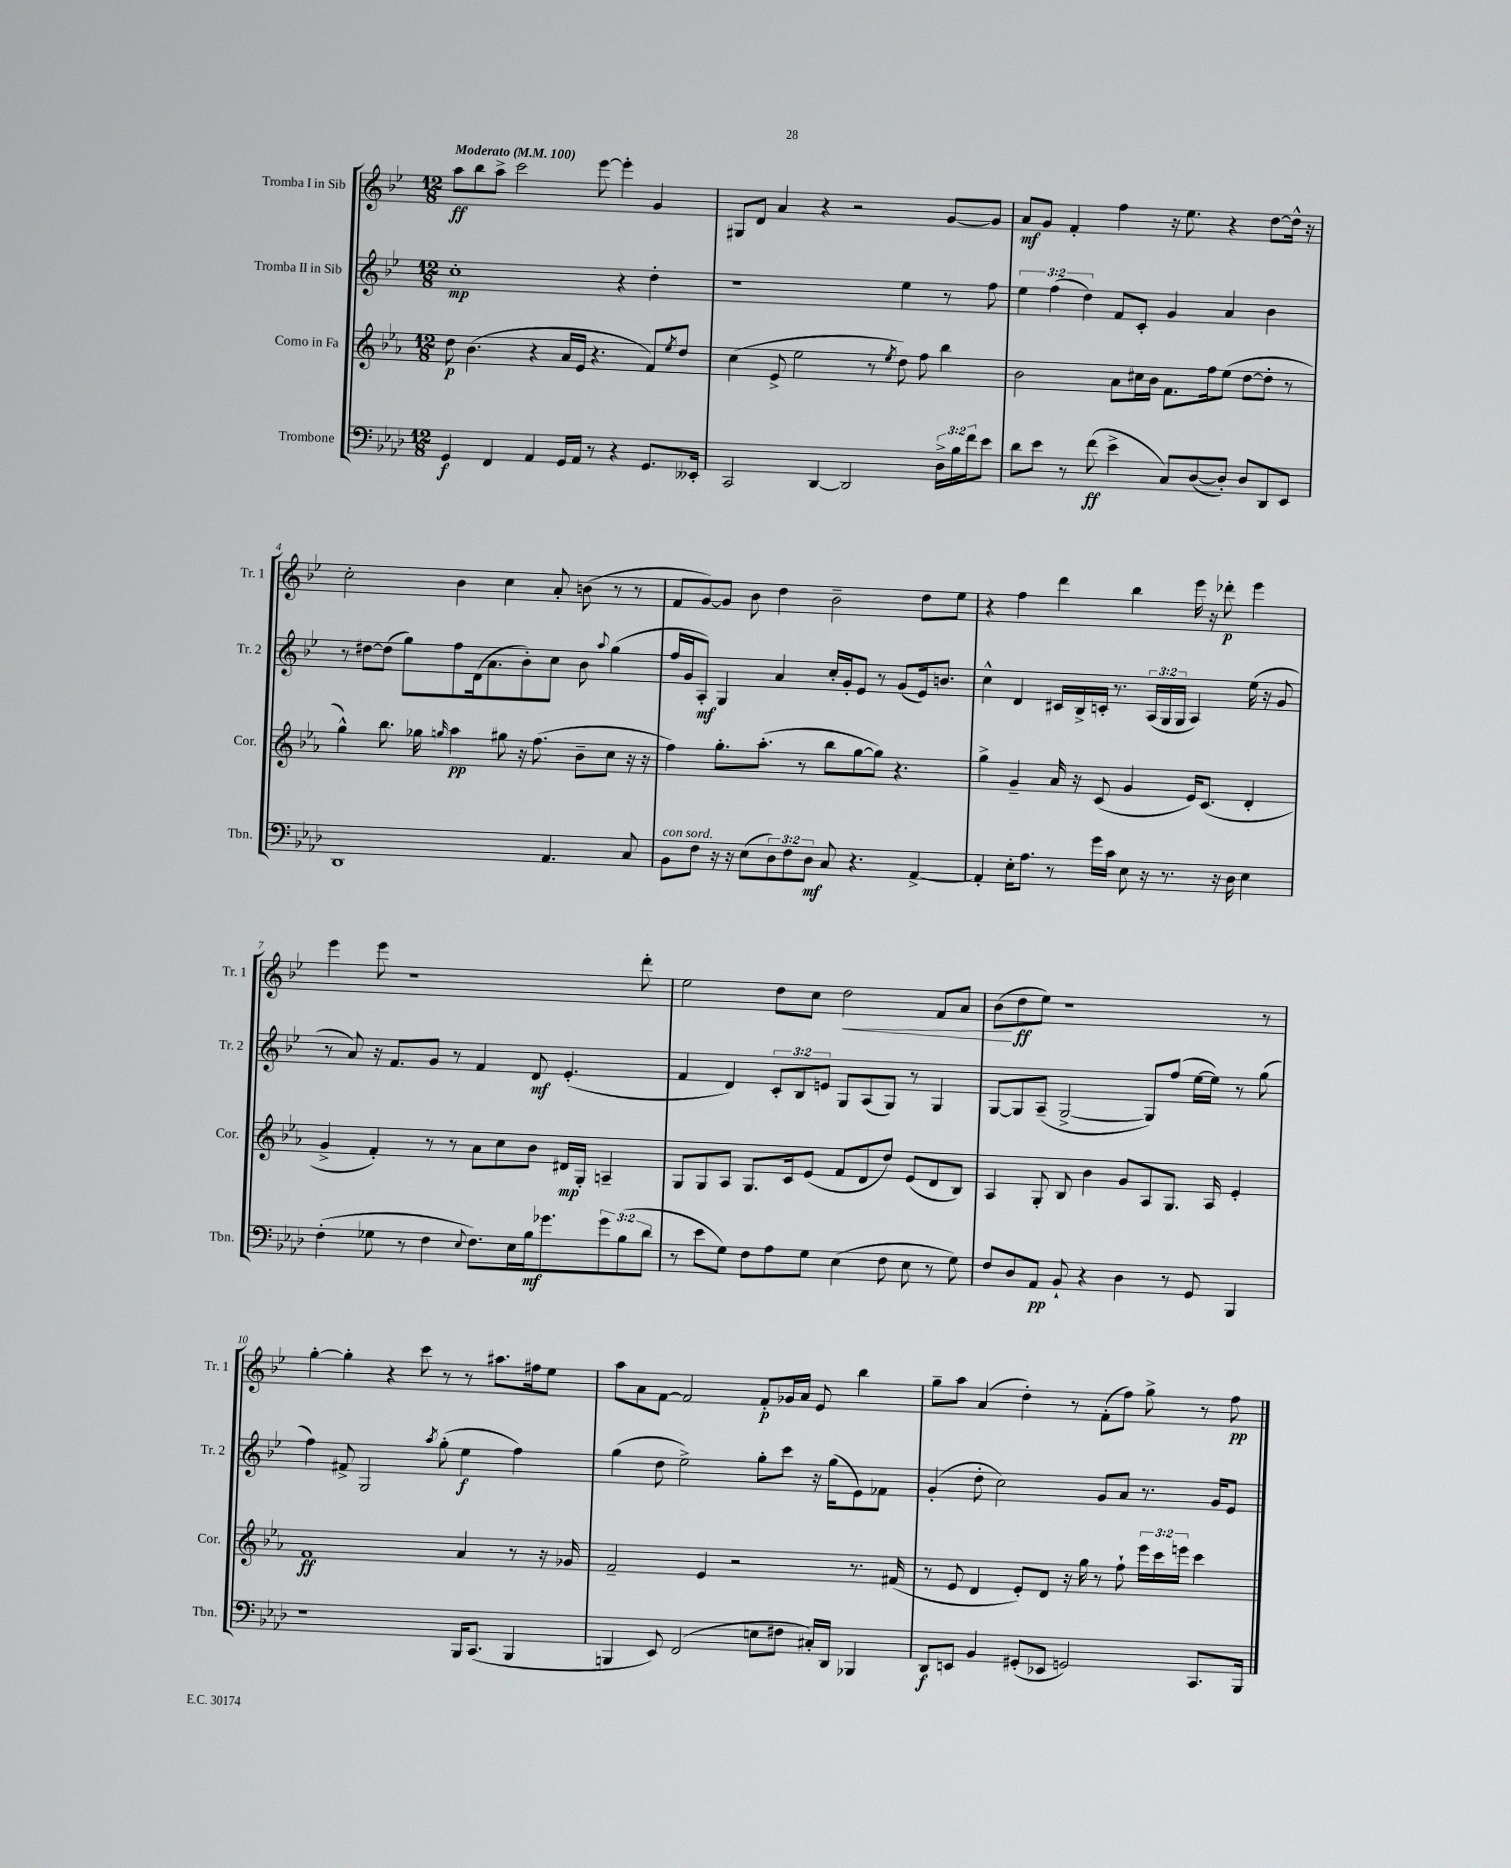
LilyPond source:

<<
\new StaffGroup <<
\new Staff = "s0" \with { instrumentName = "Tromba I in Sib" shortInstrumentName = "Tr. 1" } {
    \clef treble \key bes \major \numericTimeSignature \time 12/8 \tempo "Moderato" 4 = 100
    a''8\ff bes''8 a''8-> c'''2 ees'''8~ ees'''4-. g'4 |
    gis8 d'8 a'4 r4 r2 g'8~ g'8 |
    a'8\mf g'8 f'4-. f''4 r16 ees''8. r4 d''8~ d''16-^ r16 |
    c''2-. bes'4 c''4 a'8-. b'8( r8 r8 |
    f'8 g'8~) g'8 bes'8 d''4 bes'2-- d''8 ees''8 |
    r4 f''4 d'''4 bes''4 ees'''16 r16 des'''8-.\p ees'''4 |
    ees'''4 ees'''8 r1 d'''8-. |
    ees''2 d''8 c''8 d''2\< f'8 a'8 |
    bes'8\!( d''8\ff ees''8) r1 r8 |
    g''4~-. g''4-. r4 c'''8 r8 r8 ais''8. fis''16 ees''8 |
    a''8 a'8 f'8~ f'2 f'8-.\p ges'16 a'16 ees'8 bes''4 |
    g''8-- a''8 a'4( d''4-.) r8 f'8-.( f''8) g''8-> r8 f''8\pp \bar "|." |
}
\new Staff = "s1" \with { instrumentName = "Tromba II in Sib" shortInstrumentName = "Tr. 2" } {
    \clef treble \key bes \major \numericTimeSignature \time 12/8 \override Staff.TupletNumber.text = #tuplet-number::calc-fraction-text
    c''1-.\mp r4 d''4-. |
    r1 ees''4 r8 f''8 |
    \tuplet 3/2 { ees''4 f''4( d''4) } f'8 c'8-. g'4 a'4 bes'4 |
    r8 dis''8~ dis''8( g''8) f''8 d'16( a'8. bes'8-.) c''8 bes'8 \appoggiatura { a''8 } g''4( |
    f''16 g'16 a8-.\mf) g4 a'4 c''16-. g'16-. ees'8 r8 g'8( ees'16) b'8. |
    c''4-^ d'4 cis'16 bes16-> c'16-. r8. \tuplet 3/2 { a16( g16 g16 } a4) ees''16( r16 g'8 |
    r8 a'8) r16 f'8. g'8 r8 f'4 d'8\mf ees'4.-.( |
    f'4 d'4) \tuplet 3/2 { c'8-. bes8 e'8 } g8 a8( g8) r8 g4 |
    g8~ g8 a8--( g2~-> g8) f''8( ees''16~ ees''16) r8 g''8( |
    f''4) fis'8-> g2 \acciaccatura { a''8 } g''8-.( ees''4\f f''4) |
    g''4( d''8 ees''2->) g''8-. c'''8 r16 g''16( ees'8) fes'8 |
    g'4-.( d''8-. c''2) g'8 a'8 r8. g'16 ees'8 \bar "|." |
}
\new Staff = "s2" \with { instrumentName = "Corno in Fa" shortInstrumentName = "Cor." } {
    \clef treble \key ees \major \numericTimeSignature \time 12/8 \override Staff.TupletNumber.text = #tuplet-number::calc-fraction-text
    d''8\p bes'4.( r4 aes'16 ees'16 r4. f'8) \acciaccatura { ees''8 } d''8 |
    c''4( ees'8-> ees''2 r8 \acciaccatura { ees''8 } d''8) f''8 bes''4 |
    bes'2 aes'8 cis''16 bes'16 f'8. f''16 ees''8( d''8~ d''8-. r8 |
    g''4-^) bes''8. ges''16 \grace { g''16 } aes''4\pp gis''8 r16 f''8.( bes'8-- c''8 r16 r16 |
    f''4) g''8.-. aes''8.-.( r8 bes''8 g''8~ g''8) r4. |
    g''4-> g'4-- aes'16 r16 c'8( g'4 ees'16) c'8.( d'4-. |
    g'4-> f'4-.) r8 r8 aes'8 c''8 bes'8 dis'16\mp g16-. a4-- |
    g8 g8 aes8 g8. c'16 ees'8( f'8 d'8 d''8) ees'8( d'8 bes8) |
    aes4 g8-. bes8 bes'4 g'8 aes8 g8. aes16 ees'4-. |
    f'1\ff aes'4 r8 r16 ges'16 |
    f'2-- ees'4 r2 r8. fis'16( |
    r8 ees'8 d'4 ees'8-.) d'8 r16 g''16 r8 f''8-! \tuplet 3/2 { ees'''16 c'''16 e'''16 } c'''4 \bar "|." |
}
\new Staff = "s3" \with { instrumentName = "Trombone" shortInstrumentName = "Tbn." } {
    \clef bass \key aes \major \numericTimeSignature \time 12/8 \override Staff.TupletNumber.text = #tuplet-number::calc-fraction-text
    g,4\f f,4 aes,4 g,16 aes,16 r8 r4 g,8. eeses,16-. |
    c,2 des,4~ des,2 \tuplet 3/2 { des16-> bes16 f'16 } ees'8 |
    des'8 ees'8 r8 f'8\ff( ees'4-> c8) des8~( des8-.) des8 des,8 ees,8 |
    des,1 aes,4. c8 |
    bes,8^\markup { \italic "con sord." } f8 r16 r16 ees8( \tuplet 3/2 { des8) f8 des8\mf } c8 r4. aes,4~-> |
    aes,4-. ees16-. aes8. r8 g'16 c'16 ees8 r16 r8. r16 des16 ees4 |
    f4-.( ges8 r8 f4 \appoggiatura { ees8 } f8.) ees16 bes16\mf ges'8. \tuplet 3/2 { ges'8 bes8( des'8 } |
    r8 ees'8 g8) f8 aes8 g8 ees4( f8 ees8 r8 g8) |
    f8 des8 aes,8\pp bes,8-! r4 des4 r8 g,8 bes,,4 |
    r1 bes,,16 c,8.( bes,,4 |
    b,,4 ees,8) f,2( e8 fis8 cis16-.) des,16 bes,,4 |
    des,8\f e,8 bes,4 gis,8-.( ees,8 g,2) c,8. bes,,16 \bar "|." |
}
>>
>>
